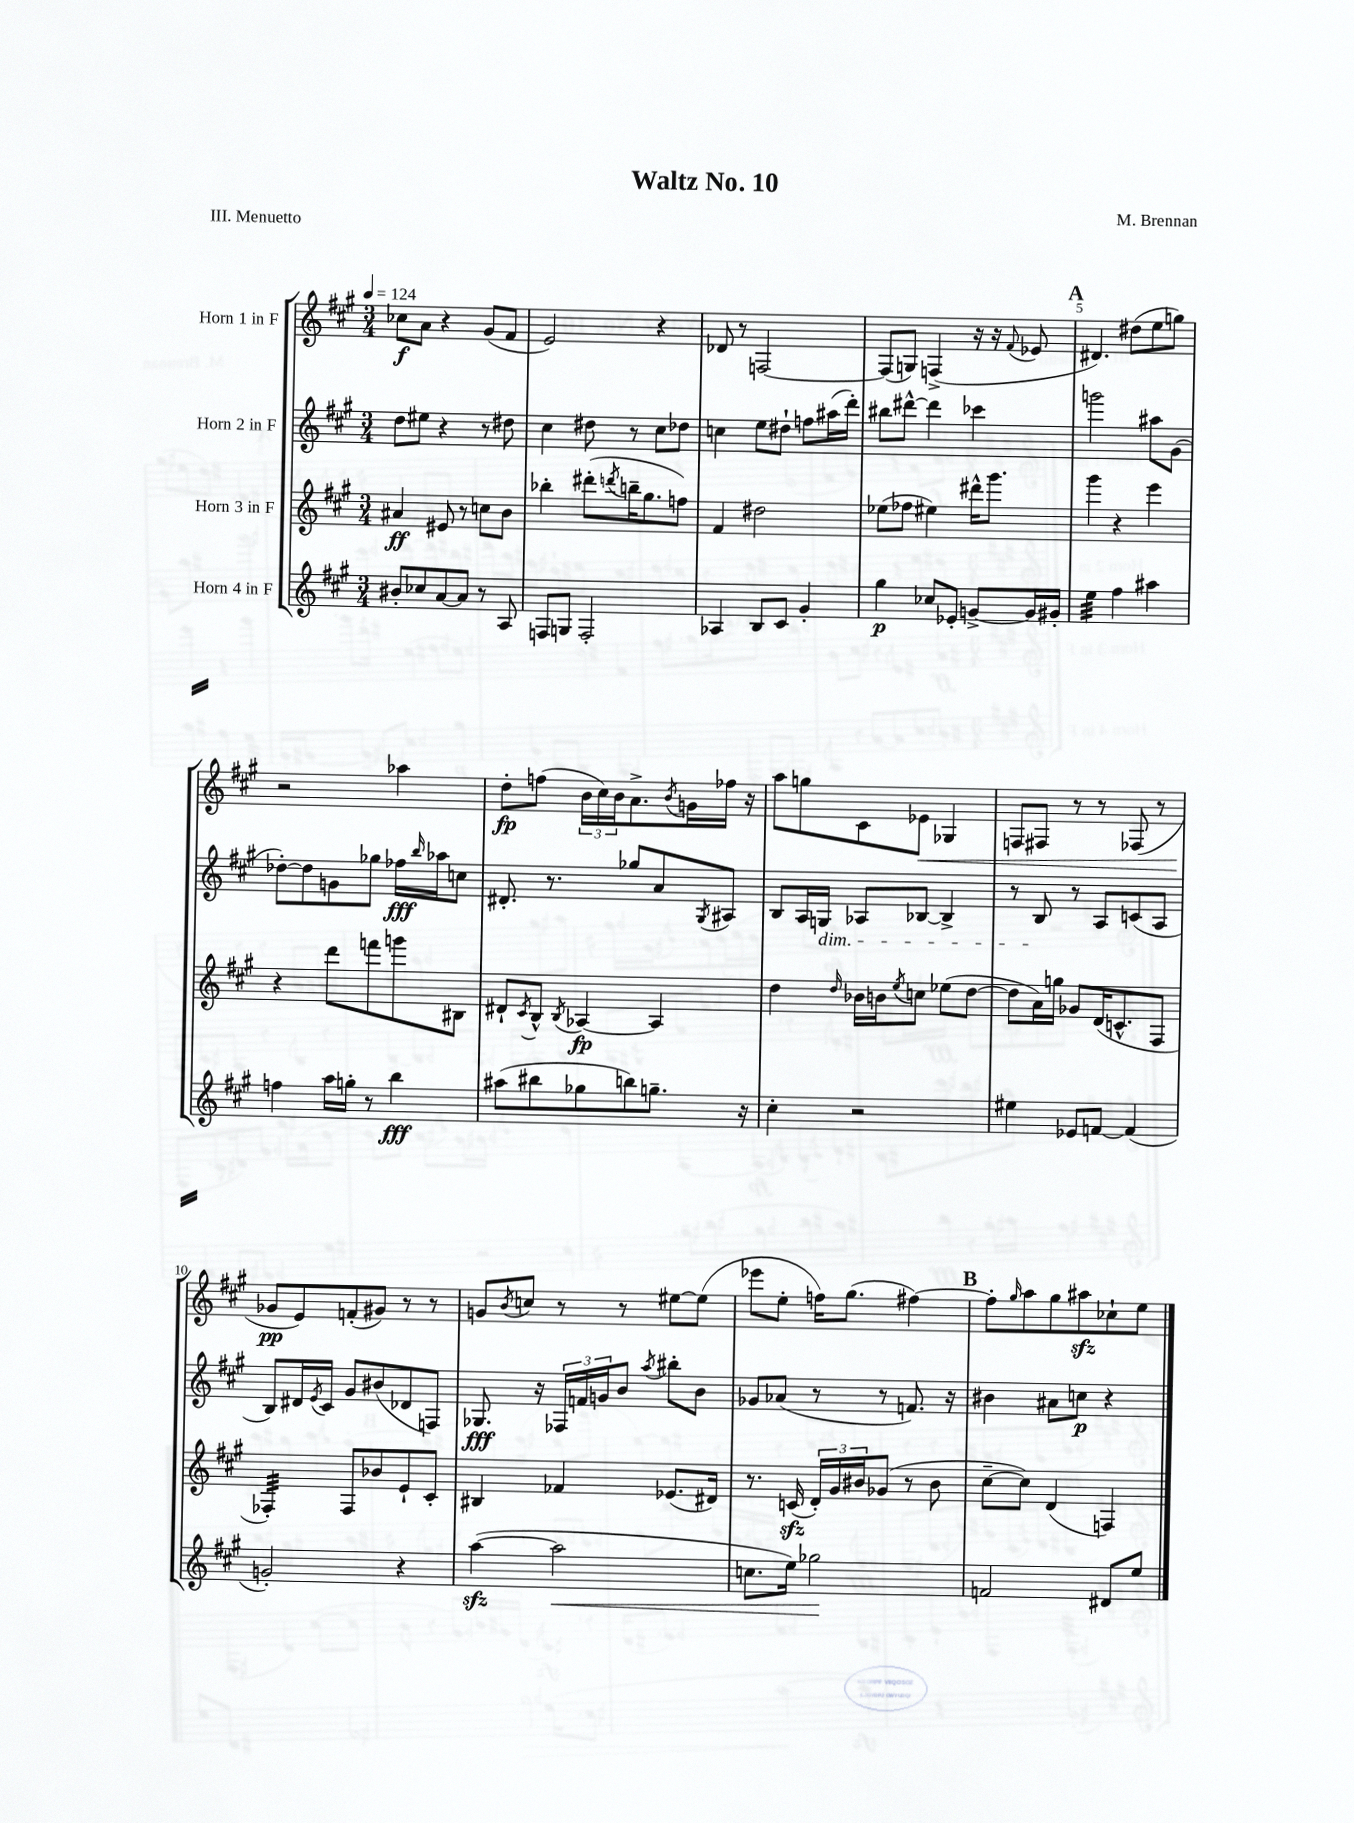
\header { title = "Waltz No. 10" composer = "M. Brennan" piece = "III. Menuetto" }
<<
\new StaffGroup <<
\new Staff = "s0" \with { instrumentName = "Horn 1 in F" } {
    \clef treble \key a \major \numericTimeSignature \time 3/4 \tempo 4 = 124
    ces''8\f a'8 r4 gis'8( fis'8 |
    e'2) r4 |
    des'8 r8 f2~ |
    f8( g8) f4->( r16 r16 \appoggiatura { fis'8 } ees'8 |
    \mark \markup { \bold "A" } dis'4.) dis''8( e''8 g''8) |
    r2 aes''4 |
    d''8-.\fp f''8( \tuplet 3/2 { b'16 cis''16) b'16 } a'8.-> \acciaccatura { b'8 } g'16 fes''16 r16 |
    a''8 g''8 cis'8 ees'8\< ges4 |
    f8 fis8 r8 r8 fes8( r8 |
    ges'8\pp\! e'8) f'8-.( gis'8) r8 r8 |
    g'8 \acciaccatura { b'8 } c''8 r8 r8 eis''8~ eis''8( |
    ees'''8 e''8-. f''16) gis''8.( fis''4~) |
    \mark \markup { \bold "B" } fis''8-. \grace { gis''16 } a''8 gis''8 ais''8\sfz ces''8-! e''8 \bar "|." |
}
\new Staff = "s1" \with { instrumentName = "Horn 2 in F" } {
    \clef treble \key a \major \numericTimeSignature \time 3/4
    d''8 eis''8 r4 r8 dis''8 |
    cis''4 dis''8 r8 cis''8 des''8 |
    c''4 e''8 dis''8-! f''8 ais''16( d'''16-.) |
    bis''8 dis'''8~-^ dis'''4 ces'''4 |
    \mark \markup { \bold "A" } g'''2 ais''8 gis'8( |
    des''8~-.) des''8 g'8 ges''8 fes''16\fff \grace { b''16 } aes''16 c''8 |
    dis'8.-. r8. ges''8 a'8 \acciaccatura { gis8 } ais8 |
    b8 a16 g16\dim aes8 bes8~ bes4-> |
    r8 b8\! r8 a8 c'8( a8 |
    b8) dis'16 \acciaccatura { e'8 } cis'16 gis'8 bis'8( des'8 f8) |
    ges8.\fff r16 \tuplet 3/2 { fes16 f'16 g'16 } b'8 \acciaccatura { a''8 } bis''8-. b'8 |
    ges'8 aes'8( r8 r8 f'8.) r16 |
    \mark \markup { \bold "B" } bis'4 ais'8 c''8\p r4 \bar "|." |
}
\new Staff = "s2" \with { instrumentName = "Horn 3 in F" } {
    \clef treble \key a \major \numericTimeSignature \time 3/4
    ais'4\ff eis'8 r8 c''8 b'8 |
    bes''4-. dis'''8-.( \acciaccatura { d'''8 } b''16-- gis''8. f''8) |
    fis'4 dis''2 |
    ees''8( fes''8 eis''4) dis'''16-^ gis'''8. |
    \mark \markup { \bold "A" } gis'''4 r4 e'''4 |
    r4 d'''8 f'''8 g'''8 bis8 |
    dis'8-! \acciaccatura { cis'8 } b8-^ \acciaccatura { b8 } aes4~\fp aes4 |
    d''4 \grace { d''16 } bes'16 b'16 \acciaccatura { e''8 } c''8 ees''8( d''8~ |
    d''8 a'16) g''16 ges'8 d'16( c'8.-^ fis8 |
    fes4:32-.) fes8 bes'8 e'8-! cis'8-. |
    bis4 fes'4 ees'8.( dis'16) |
    r8. c'16\sfz( \tuplet 3/2 { d'16-.) gis'16 bis'16 } ges'8( r8 bis'8 |
    \mark \markup { \bold "B" } cis''8~-- cis''8) d'4( f4) \bar "|." |
}
\new Staff = "s3" \with { instrumentName = "Horn 4 in F" } {
    \clef treble \key a \major \numericTimeSignature \time 3/4
    bis'8-. ces''8 a'8~ a'8 r8 a8 |
    f8 g8 f2-. |
    aes4 b8 cis'8 gis'4-. |
    gis''4\p ces''8 ees'8-. g'8~-> g'16 gis'16-. |
    \mark \markup { \bold "A" } e''4:32 fis''4 ais''4 |
    f''4 a''16 g''16-. r8 b''4\fff |
    ais''8( bis''8 ges''8 b''8) g''8.-- r16 |
    cis''4-. r2 |
    eis''4 ees'8 f'8~ f'4( |
    g'2-.) r4 |
    a''4~\sfz( a''2\< |
    c''8. e''16) ges''2\! |
    \mark \markup { \bold "B" } f'2 dis'8 e''8 \bar "|." |
}
>>
>>
\layout { \context { \Score \override BarNumber.break-visibility = ##(#f #t #t) barNumberVisibility = #(every-nth-bar-number-visible 5) } }
